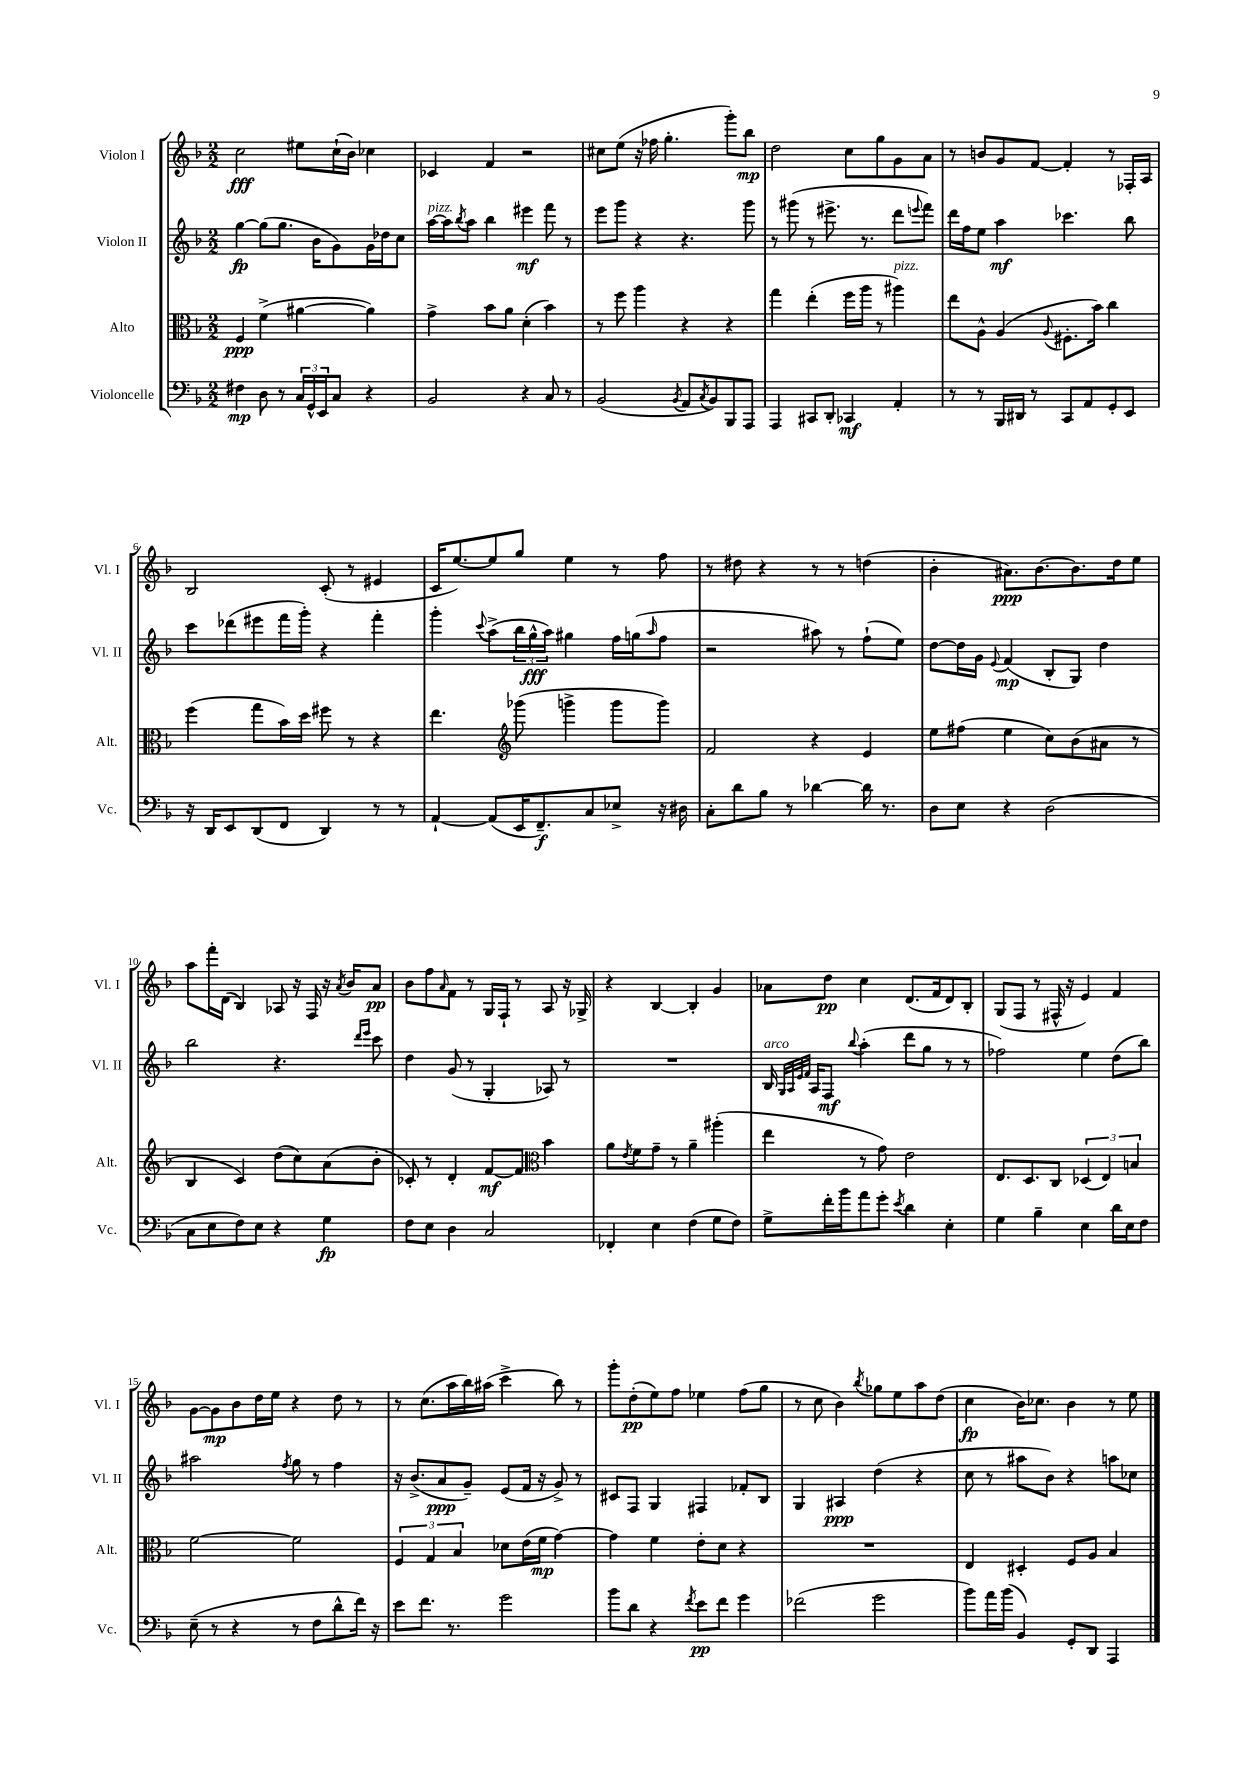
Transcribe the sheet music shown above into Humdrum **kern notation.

**kern	**dynam	**kern	**dynam	**kern	**dynam	**kern	**dynam
*part4	*part4	*part3	*part3	*part2	*part2	*part1	*part1
*staff4	*staff4	*staff3	*staff3	*staff2	*staff2	*staff1	*staff1
*I"Violoncelle	*	*I"Alto	*	*I"Violon II	*	*I"Violon I	*
*I'Vc.	*	*I'Alt.	*	*I'Vl. II	*	*I'Vl. I	*
*clefF4	*	*clefC3	*	*clefG2	*	*clefG2	*
*k[b-]	*	*k[b-]	*	*k[b-]	*	*k[b-]	*
*M2/2	*	*M2/2	*	*M2/2	*	*M2/2	*
=1	=1	=1	=1	=1	=1	=1	=1
4F#X\	mp	4F/	ppp	[4gg\	fp	2cc\	fff
8D\	.	(4f^\	.	(8gg\L]	.	.	.
8r	.	.	.	8.gg\J	.	.	.
24C/LL	.	[4a#X\	.	.	.	8ee#X\L	.
24GG^^/	.	.	.	.	.	.	.
.	.	.	.	16b-\KL	.	.	.
24EE/J	.	.	.	.	.	.	.
8C/J	.	.	.	8g\)	.	(16cc`\L	.
.	.	.	.	.	.	16b-\JJ)	.
4r	.	4a#\])	.	16g\L	.	4cc-X\	.
.	.	.	.	16dd-X\J	.	.	.
.	.	.	.	8cc\J	.	.	.
=2	=2	=2	=2	=2	=2	=2	=2
!	!	!	!	!LO:TX:a:i:t=pizz.	!	!	!
2BB-/	.	4g^\	.	[16aa\LL	.	4c-X/	.
.	.	.	.	16aa\J]	.	.	.
.	.	.	.	8qbb-/	.	.	.
.	.	.	.	8aa\J	.	.	.
.	.	8b-\L	.	4bb-\	.	4f/	.
.	.	8a\J	.	.	.	.	.
4r	.	(4d'\	.	4eee#X\	mf	2r	.
8C/	.	4b-\)	.	8fff\	.	.	.
8r	.	.	.	8r	.	.	.
=3	=3	=3	=3	=3	=3	=3	=3
(2BB-/	.	8r	.	8eee\L	.	8cc#X\L	.
.	.	8ff\	.	8ggg\J	.	(8ee\J	.
.	.	4aa\	.	4r	.	16r	.
.	.	.	.	.	.	16ff-X\	.
.	.	.	.	.	.	4.gg'\	.
8qBB-/	.	.	.	.	.	.	.
8AA/L	.	4r	.	4.r	.	.	.
8qC/	.	.	.	.	.	.	.
8BB-/)	.	.	.	.	.	.	.
8BBB-/	.	4r	.	.	.	8ggg'\L)	.
8AAA/J	.	.	.	8ggg\	.	8bb-\J	mp
=4	=4	=4	=4	=4	=4	=4	=4
4AAA/	.	4gg\	.	8r	.	2dd\	.
.	.	.	.	(8ggg#X\	.	.	.
8CC#X/L	.	(4ee'\	.	8r	.	.	.
8DD'/J	.	.	.	8.eee#X^\	.	.	.
4CC-X/	mf	16ff\LL	.	.	.	8cc\L	.
.	.	16aa\JJ	.	8.r	.	.	.
.	.	8r	.	.	.	8gg\	.
!	!	!LO:TX:a:i:t=pizz.	!	!	!	!	!
4AA'/	.	4aa#X\)	.	8ddd\L	.	8g\	.
.	.	.	.	8qqeeen/	.	.	.
.	.	.	.	8fff\J)	.	8a\J	.
=5	=5	=5	=5	=5	=5	=5	=5
8r	.	8ee\L	.	16ddd\LL	.	8r	.
.	.	.	.	16ff\J	.	.	.
8r	.	8A^^\J	.	8ee\J	.	8bn/L	.
16BBB-/LL	.	(4A/	.	4aa\	mf	8g/	.
16DD#X/JJ	.	.	.	.	.	.	.
8r	.	.	.	.	.	[8f/J	.
.	.	8qqA/	.	.	.	.	.
8CC/L	.	8.F#X'\L	.	4.ccc-X\	.	4f'/]	.
8AA/	.	.	.	.	.	.	.
.	.	16b-\Jk)	.	.	.	.	.
8GG'/	.	4cc\	.	.	.	8r	.
8EE/J	.	.	.	8bb-\	.	16F-X'/LL	.
.	.	.	.	.	.	16A/JJ	.
!!LO:LB:g=z
=6	=6	=6	=6	=6	=6	=6	=6
16r	.	(4ff\	.	8ccc\L	.	2B-/	.
16DD/KL	.	.	.	.	.	.	.
8EE/	.	.	.	(8ddd-X\	.	.	.
(8DD/	.	8gg\L	.	8eee#X\	.	.	.
8FF/J	.	16b-\L)	.	16fff\L	.	.	.
.	.	16dd\JJ	.	16ggg'\JJ)	.	.	.
4DD/)	.	8ff#X\	.	4r	.	(8c'/	.
.	.	8r	.	.	.	8r	.
8r	.	4r	.	4fff'\	.	4e#X/	.
8r	.	.	.	.	.	.	.
=7	=7	=7	=7	=7	=7	=7	=7
[4AA`/	.	4.ee\	.	4ggg'\	.	16c/KL	.
.	.	.	.	.	.	[8.ee/)	.
.	.	.	.	8qqccc/	.	.	.
(8AA/L]	.	.	.	(8aa^\L	.	8ee/]	.
*	*	*clefG2	*	*	*	*	*
16EE/K	.	(8ggg-X\	.	24bb-\L	.	8gg/J	.
.	.	.	.	24gg^^\	fff	.	.
8.FF~/)	f	.	.	.	.	.	.
.	.	.	.	24aa\JJ)	.	.	.
.	.	4gggn^\	.	4gg#X\	.	4ee\	.
8C/	.	.	.	.	.	.	.
8E-X^/J	.	8ggg\L	.	16ff\LL	.	8r	.
.	.	.	.	(16ggn\J	.	.	.
.	.	.	.	16qqaa/	.	.	.
16r	.	8ggg\J)	.	8ff\J	.	8ff\	.
16D#X\	.	.	.	.	.	.	.
=8	=8	=8	=8	=8	=8	=8	=8
8C'\L	.	2f/	.	2r	.	8r	.
8d\	.	.	.	.	.	8dd#X\	.
8B-\J	.	.	.	.	.	4r	.
8r	.	.	.	.	.	.	.
[4d-X\	.	4r	.	8aa#X\)	.	8r	.
.	.	.	.	8r	.	8r	.
16d-\]	.	4e/	.	(8ff`\L	.	(4ddn\	.
8.r	.	.	.	.	.	.	.
.	.	.	.	8ee\J)	.	.	.
=9	=9	=9	=9	=9	=9	=9	=9
8D\L	.	8ee\L	.	[8dd\L	.	4b-'\	.
8E\J	.	(8ff#X\J	.	16dd\L]	.	.	.
.	.	.	.	16g\JJ	.	.	.
.	.	.	.	8qqe/	.	.	.
4r	.	4ee\	.	(4f/	mp	8.a#X\L)	ppp
.	.	.	.	.	.	[8.b-\	.
(2D\	.	8cc\L)	.	8B-'/L	.	.	.
.	.	(8b-\	.	8G/J)	.	8.b-\]	.
.	.	8a#X\J	.	4dd\	.	.	.
.	.	.	.	.	.	16dd\k	.
.	.	8r	.	.	.	8ee\J	.
!!LO:LB:g=z
=10	=10	=10	=10	=10	=10	=10	=10
8C\L	.	4B-/	.	2bb-\	.	8aa\L	.
8E\	.	.	.	.	.	16fff'\L	.
.	.	.	.	.	.	(16d\JJ	.
8F\)	.	4c/)	.	.	.	4B-/)	.
8E\J	.	.	.	.	.	.	.
4r	.	(8dd\L	.	4.r	.	8A-X/	.
.	.	8cc\)	.	.	.	16r	.
.	.	.	.	.	.	16F/	.
4G\	fp	(8a\	.	.	.	16r	.
.	.	.	.	.	.	8qa/	.
.	.	.	.	.	.	16b-/KL	.
.	.	.	.	16qqddd/LL	.	.	.
.	.	.	.	16qqeee/JJ	.	.	.
.	.	8b-'\J	.	8ccc\	.	8a/J	pp
=11	=11	=11	=11	=11	=11	=11	=11
8F\L	.	8c-X'/)	.	4dd\	.	8b-\L	.
8E\J	.	8r	.	.	.	8ff\	.
.	.	.	.	.	.	16qqa/	.
4D\	.	4d'/	.	(8g/	.	8f\J	.
.	.	.	.	8r	.	8r	.
2C/	.	[8f/L	mf	4G'/	.	16G/LL	.
.	.	.	.	.	.	16F`/JJ	.
.	.	8f/J]	.	.	.	8r	.
*	*	*clefC3	*	*	*	*	*
.	.	4b-\	.	8A-X/)	.	8A/	.
.	.	.	.	8r	.	16r	.
.	.	.	.	.	.	16G-X^/	.
=12	=12	=12	=12	=12	=12	=12	=12
4FF-X'/	.	8a\L	.	1r	.	4r	.
.	.	8qe/	.	.	.	.	.
.	.	8f\	.	.	.	.	.
4E\	.	8g~\J	.	.	.	[4B-/	.
.	.	8r	.	.	.	.	.
(4F\	.	4a~\	.	.	.	4B-'/]	.
8G\L	.	(4aa#X'\	.	.	.	4g/	.
8F\J)	.	.	.	.	.	.	.
=13	=13	=13	=13	=13	=13	=13	=13
!	!	!	!	!LO:TX:a:i:t=arco	!	!	!
8G^\L	.	4ee\	.	16B-/	.	8a-X\L	.
.	.	.	.	32qqG/LLL	.	.	.
.	.	.	.	32qqA/	.	.	.
.	.	.	.	32qqe/	.	.	.
.	.	.	.	32qqf/JJJ	.	.	.
.	.	.	.	16A/KL	.	.	.
16f'\L	.	.	.	8F/J	mf	8dd\J	pp
16b-\J	.	.	.	.	.	.	.
.	.	.	.	8qqbb-/	.	.	.
8a\	.	8r	.	(4aa'\	.	4cc\	.
8g'\J	.	8g\)	.	.	.	.	.
8qe/	.	.	.	.	.	.	.
4d\	.	2e\	.	8ddd\L	.	(8.d/L	.
.	.	.	.	8gg\J	.	.	.
.	.	.	.	.	.	16f/k	.
4E'\	.	.	.	8r	.	8d/)	.
.	.	.	.	8r	.	8B-'/J	.
=14	=14	=14	=14	=14	=14	=14	=14
4G\	.	8.E/L	.	2ff-X\)	.	(8G/L	.
.	.	.	.	.	.	8F/J	.
.	.	8.D/	.	.	.	.	.
4B-~\	.	.	.	.	.	8r	.
.	.	8C/J	.	.	.	16F#X^^/	.
.	.	.	.	.	.	16r	.
4E\	.	(6D-X/	.	4ee\	.	4e/)	.
.	.	6E/)	.	.	.	.	.
16d\LL	.	.	.	(8dd\L	.	4f/	.
16E\J	.	.	.	.	.	.	.
.	.	6Bn/	.	.	.	.	.
8F\J	.	.	.	8bb-\J)	.	.	.
!!LO:LB:g=z
=15	=15	=15	=15	=15	=15	=15	=15
(8E~\	.	[2f\	.	2aa#X\	.	[8g\L	.
8r	.	.	.	.	.	8g\]	mp
4r	.	.	.	.	.	8b-\	.
.	.	.	.	.	.	16dd\L	.
.	.	.	.	.	.	16ee\JJ	.
.	.	.	.	8qff/	.	.	.
8r	.	2f\]	.	8gg\	.	4r	.
8F\L	.	.	.	8r	.	.	.
8d^^\	.	.	.	4ff\	.	8dd\	.
16f\Jk)	.	.	.	.	.	8r	.
16r	.	.	.	.	.	.	.
=16	=16	=16	=16	=16	=16	=16	=16
8e\L	.	6F/	.	16r	.	8r	.
.	.	.	.	(8.b-^/L	.	.	.
8.f\J	.	.	.	.	.	(8.cc\L	.
.	.	6G/	.	.	.	.	.
.	.	.	.	8a/	ppp	.	.
8.r	.	.	.	.	.	16aa\L	.
.	.	6B-/	.	.	.	.	.
.	.	.	.	8g~/J)	.	16bb-\)	.
.	.	.	.	.	.	(16aa#X\JJ	.
2g\	.	8d-X\L	.	(8e/L	.	4ccc^\	.
.	.	(16e\L	.	16f/Jk	.	.	.
.	.	16f\JJ	mp	16r	.	.	.
.	.	[4g\)	.	8g^/)	.	8bb-\)	.
.	.	.	.	8r	.	8r	.
=17	=17	=17	=17	=17	=17	=17	=17
8b-\L	.	4g\]	.	8c#X/L	.	8ggg'\L	.
8d\J	.	.	.	8F/J	.	(8dd'\	pp
4r	.	4f\	.	4G/	.	8ee\)	.
.	.	.	.	.	.	8ff\J	.
8qf/	.	.	.	.	.	.	.
8e\L	pp	8e'\L	.	4F#X/	.	4ee-X\	.
8f\J	.	8d\J	.	.	.	.	.
4g\	.	4r	.	8f-X'/L	.	(8ff\L	.
.	.	.	.	8B-/J	.	8gg\J	.
=18	=18	=18	=18	=18	=18	=18	=18
(2f-X\	.	1r	.	4G/	.	8r	.
.	.	.	.	.	.	8cc\	.
.	.	.	.	4A#X/	ppp	4b-\)	.
.	.	.	.	.	.	8qbb-/	.
2g\	.	.	.	(4dd\	.	8gg-X\L	.
.	.	.	.	.	.	8ee\	.
.	.	.	.	4r	.	8aa\	.
.	.	.	.	.	.	(8dd\J	.
=19	=19	=19	=19	=19	=19	=19	=19
8b-\L)	.	4E/	.	8cc\	.	4cc\	fp
16a\L	.	.	.	8r	.	.	.
(16b-\JJ	.	.	.	.	.	.	.
4BB-/)	.	4D#X'/	.	8aa#X\L	.	16b-\KL)	.
.	.	.	.	.	.	8.cc-X\J	.
.	.	.	.	8b-\J)	.	.	.
8GG'/L	.	8F/L	.	4r	.	4b-\	.
8DD/J	.	8A/J	.	.	.	.	.
4AAA/	.	4B-/	.	8aan\L	.	8r	.
.	.	.	.	8cc-X\J	.	8ee\	.
==	==	==	==	==	==	==	==
*-	*-	*-	*-	*-	*-	*-	*-
